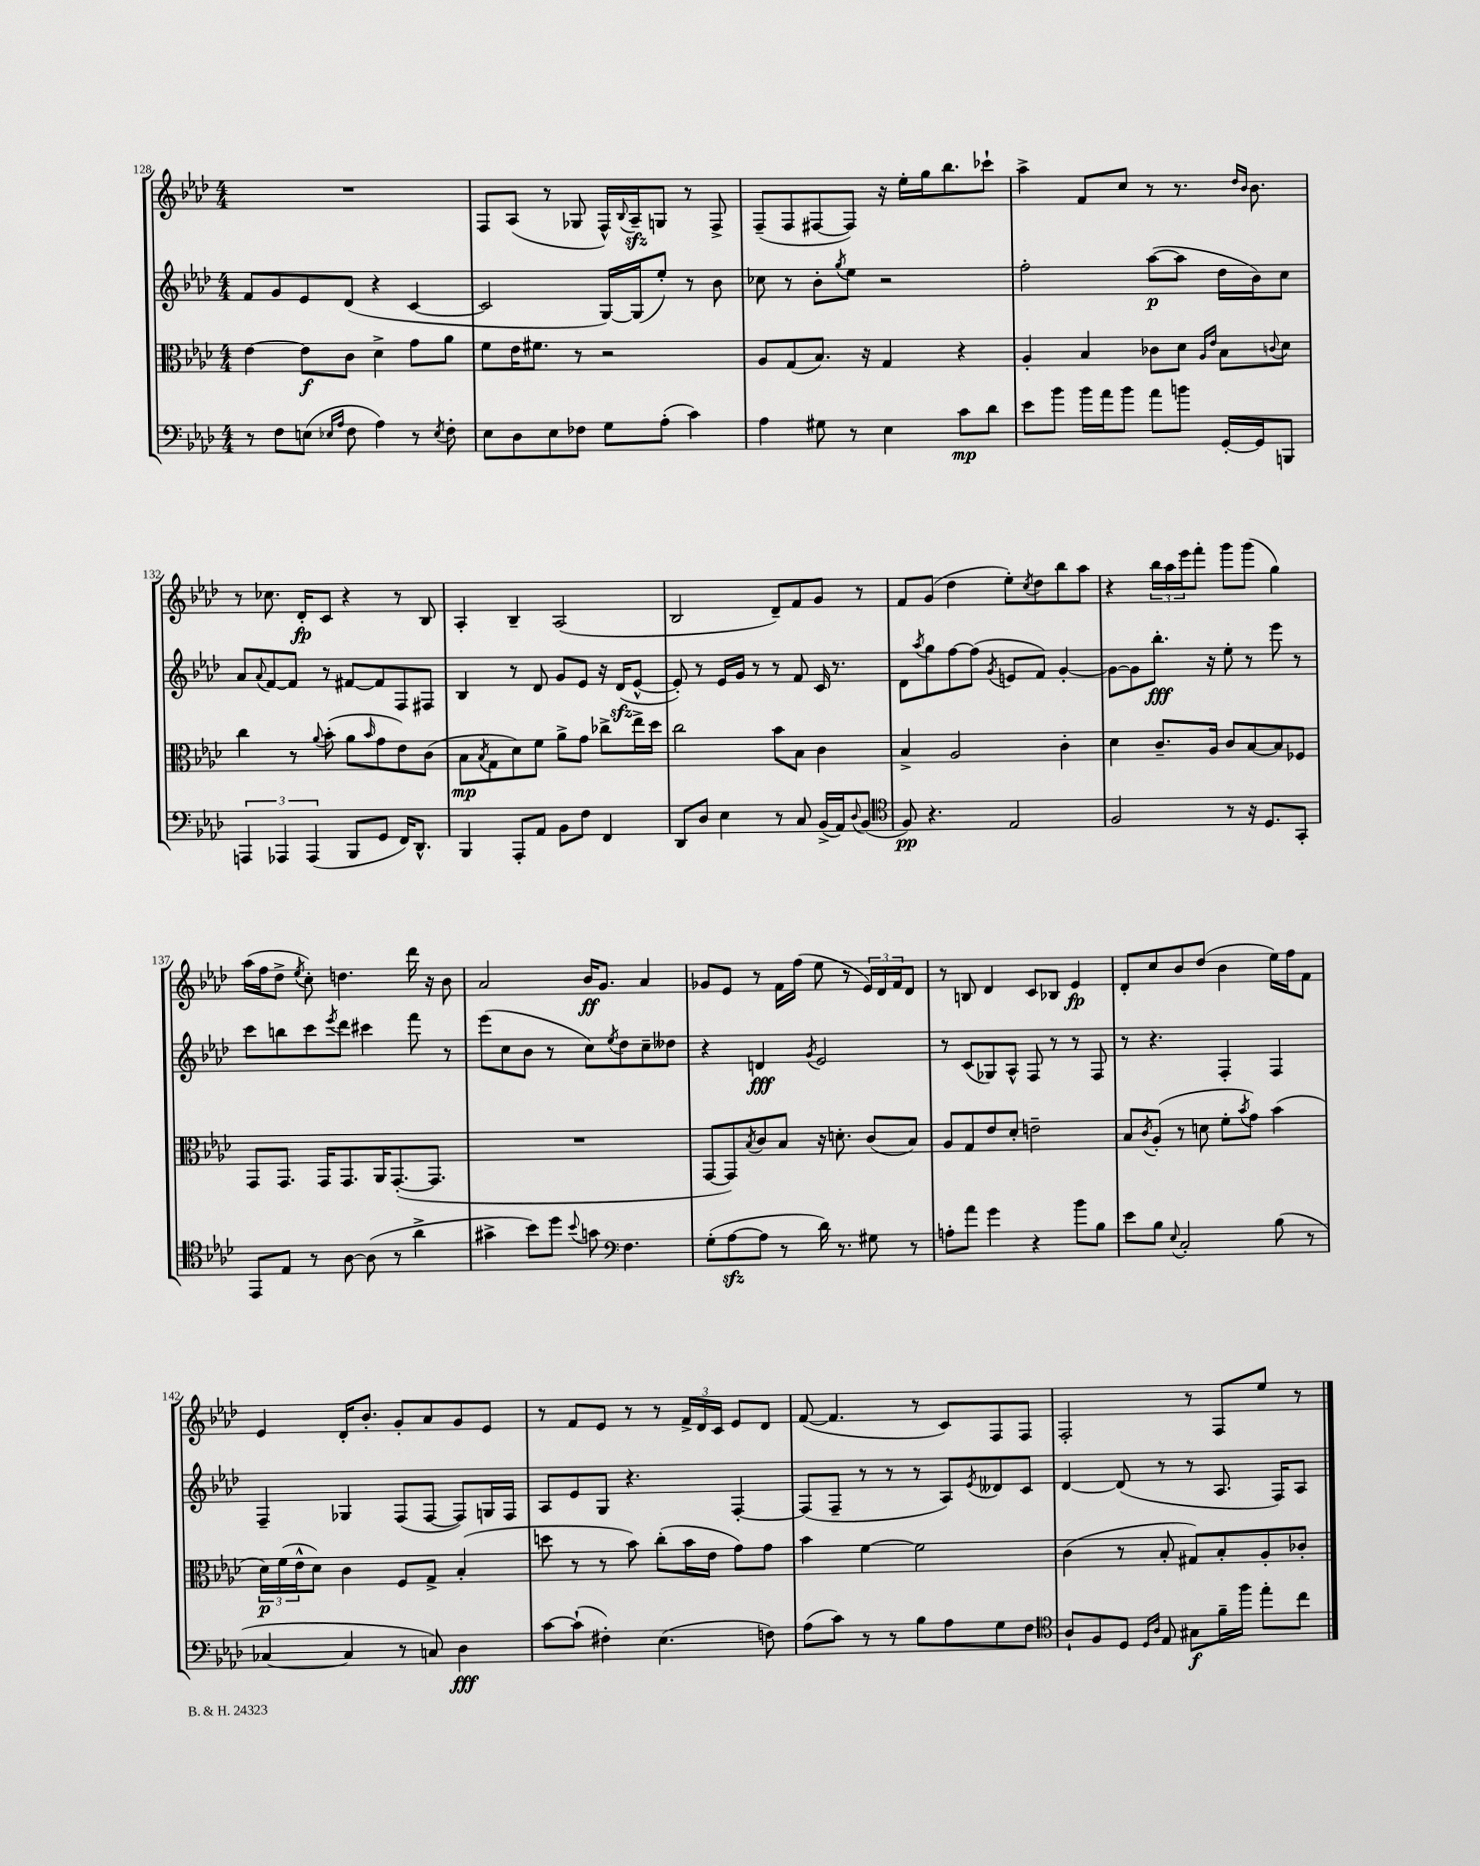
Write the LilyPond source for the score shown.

<<
\new StaffGroup <<
\new Staff = "s0" {
    \clef treble \key aes \major \numericTimeSignature \time 4/4
    R1 |
    f8 aes8( r8 ges8 f16-^) \appoggiatura { bes8 } aes16--\sfz g8 r8 f8-> |
    f8--( f8 fis8~ fis8) r16 ees''16-. g''16 bes''8. ces'''8-! |
    aes''4-> f'8 c''8 r8 r8. \grace { des''16 bes'16 } bes'8. |
    r8 ces''8. des'16-.\fp c'8 r4 r8 bes8 |
    aes4-. bes4-- aes2( |
    bes2 des'8--) f'8 g'8 r8 |
    f'8 g'8( des''4 ees''8-.) \acciaccatura { c''8 } des''8 bes''8 aes''8 |
    r4 \tuplet 3/2 { bes''16 aes''16 ees'''16 } f'''8-. g'''8 g'''8( g''4) |
    aes''16( f''16 des''8-> \acciaccatura { ees''8 } c''8-.) d''4. des'''16 r16 bes'8 |
    aes'2 bes'16\ff g'8. aes'4 |
    ges'8 ees'8 r8 f'16 f''16( ees''8 r8 \tuplet 3/2 { ees'16) des'16 f'16 } des'8 |
    r8 b8 des'4 c'8 bes8 ees'4\fp |
    des'8-. c''8 bes'8 des''8( bes'4 ees''16) f''16 f'8 |
    ees'4 des'16-. bes'8.-. g'8-. aes'8 g'8 ees'8 |
    r8 f'8 ees'8 r8 r8 \tuplet 3/2 { f'16-> des'16 c'16 } ees'8 des'8 |
    f'8~( f'4. r8 c'8) f8 f8 |
    f2-. r8 f8 ees''8 r8 \bar "|." |
}
\new Staff = "s1" {
    \clef treble \key aes \major \numericTimeSignature \time 4/4
    f'8 g'8 ees'8 des'8( r4 c'4~ |
    c'2 g16~) g16( ees''8-.) r8 bes'8 |
    ces''8 r8 bes'8-. \acciaccatura { g''8 } ees''8 r2 |
    f''2-. aes''8~\p( aes''8 des''16 bes'16) c''8 |
    aes'8 \appoggiatura { aes'8 } f'8~ f'8 r8 fis'8~ fis'8 f8 fis8 |
    bes4 r8 des'8 g'8 ees'8 r16 des'16\sfz( ees'8~-^ |
    ees'8-.) r8 ees'16 g'16 r8 r8 f'8 c'16 r8. |
    des'8 \acciaccatura { aes''8 } g''8 f''8~ f''8( \acciaccatura { g'8 } e'8 f'8) g'4~-. |
    g'8~ g'8 bes''8.-.\fff r16 ees''8-. r8 ees'''8 r8 |
    c'''8 b''8 c'''8 \acciaccatura { ees'''8 } des'''8 cis'''4 f'''8 r8 |
    ees'''8( c''8 bes'8 r8 c''8) \acciaccatura { ees''8 } des''8 c''8-- deses''8 |
    r4 d'4\fff \acciaccatura { g'8 } ees'2 |
    r8 c'8( ges8) aes8-^ f8 r8 r8 f8 |
    r8 r4. f4-. f4 |
    f4-- ges4 f8( f8~ f8) g16 f16 |
    aes8 ees'8 g8 r4. f4~-. |
    f8( f8-- r8 r8 r8 aes8) \acciaccatura { ees'8 } deses'8 c'8 |
    des'4~ des'8( r8 r8 aes8. f16) aes8 \bar "|." |
}
\new Staff = "s2" {
    \clef alto \key aes \major \numericTimeSignature \time 4/4
    ees'4~ ees'8\f c'8 des'4-> g'8 aes'8 |
    f'8 ees'16 fis'8. r8 r2 |
    aes8 g8( bes8.) r16 g4 r4 |
    aes4-. bes4 ces'8 des'8 \grace { aes16 ees'16 } bes8 \appoggiatura { c'8 } des'8 |
    c''4 r8 \appoggiatura { aes'8 } bes'8-.( aes'8 \grace { bes'16 } g'8 ees'8) c'8( |
    bes8\mp \acciaccatura { bes8 } g8 des'8) f'8 aes'8-> g'8 ces''8-> ees''16-> des''16 |
    c''2 bes'8 bes8 c'4 |
    bes4-> aes2 c'4-. |
    des'4 c'8.-- aes16 c'8 bes8~ bes8 fes8 |
    g,8 g,8. g,16 g,8. aes,16 g,8.~-.( g,8. |
    R1 |
    g,8~ g,8) \acciaccatura { bes8 } c'8 bes8 r16 d'8.-. c'8( bes8) |
    aes8 g8 ees'8 des'8-. e'2-- |
    bes8 \acciaccatura { c'8 } aes8-.( r8 d'8 f'8-. \acciaccatura { bes'8 } g'8) bes'4( |
    \tuplet 3/2 { des'16\p) f'16( ees'16-^ } des'8) c'4 f8 g8-> bes4-.( |
    d''8 r8 r8 bes'8) c''8-.( bes'16 ees'16 g'8) g'8 |
    bes'4 f'4~ f'2 |
    c'4( r8 bes8-. gis8) bes8-. aes8-. ces'8-. \bar "|." |
}
\new Staff = "s3" {
    \clef bass \key aes \major \numericTimeSignature \time 4/4
    r8 f8 e8( \grace { ees16 aes16 } f8 aes4) r8 \acciaccatura { ees8 } f8-. |
    ees8 des8 ees8 fes8 g8 aes8-.( c'4) |
    aes4 gis8 r8 ees4 c'8\mp des'8 |
    ees'8 bes'8 bes'16 aes'16 bes'8 aes'8 b'8 g,16~-. g,16 b,,8 |
    \tuplet 3/2 { a,,4 aes,,4 aes,,4( } bes,,8 g,8 f,16) des,8.-^ |
    bes,,4 aes,,8-. aes,8 bes,8 f8 f,4 |
    des,8 des8 ees4 r8 c8 bes,16->( aes,16) \appoggiatura { des8 } bes,8( |
    \clef tenor f8\pp) r4. ees2 |
    f2 r8 r16 des8. g,8-. |
    ees,8 ees8 r8 aes8~ aes8( r8 aes'4-> |
    gis'4-> bes'8) des''8 \appoggiatura { bes'8 } g'8 \clef bass f4. |
    g8-.( aes8~\sfz aes8 r8 des'16) r8. gis8 r8 |
    a8-. aes'8 g'4 r4 bes'8 bes8 |
    ees'8 bes8 \appoggiatura { ees8 } c2-. bes8( r8 |
    ces4~ ces4 r8 c8) des4\fff |
    c'8~ c'8-!( fis4-.) ees4.( f8) |
    aes8( c'8) r8 r8 bes8 aes8 g8 f8 |
    \clef tenor aes8-! f8 des8 \grace { des16 aes16 } ees8 gis8\f f'16-- f''16 ees''8-. c''8 \bar "|." |
}
>>
>>
\layout { \context { \Score currentBarNumber = #128 } }
